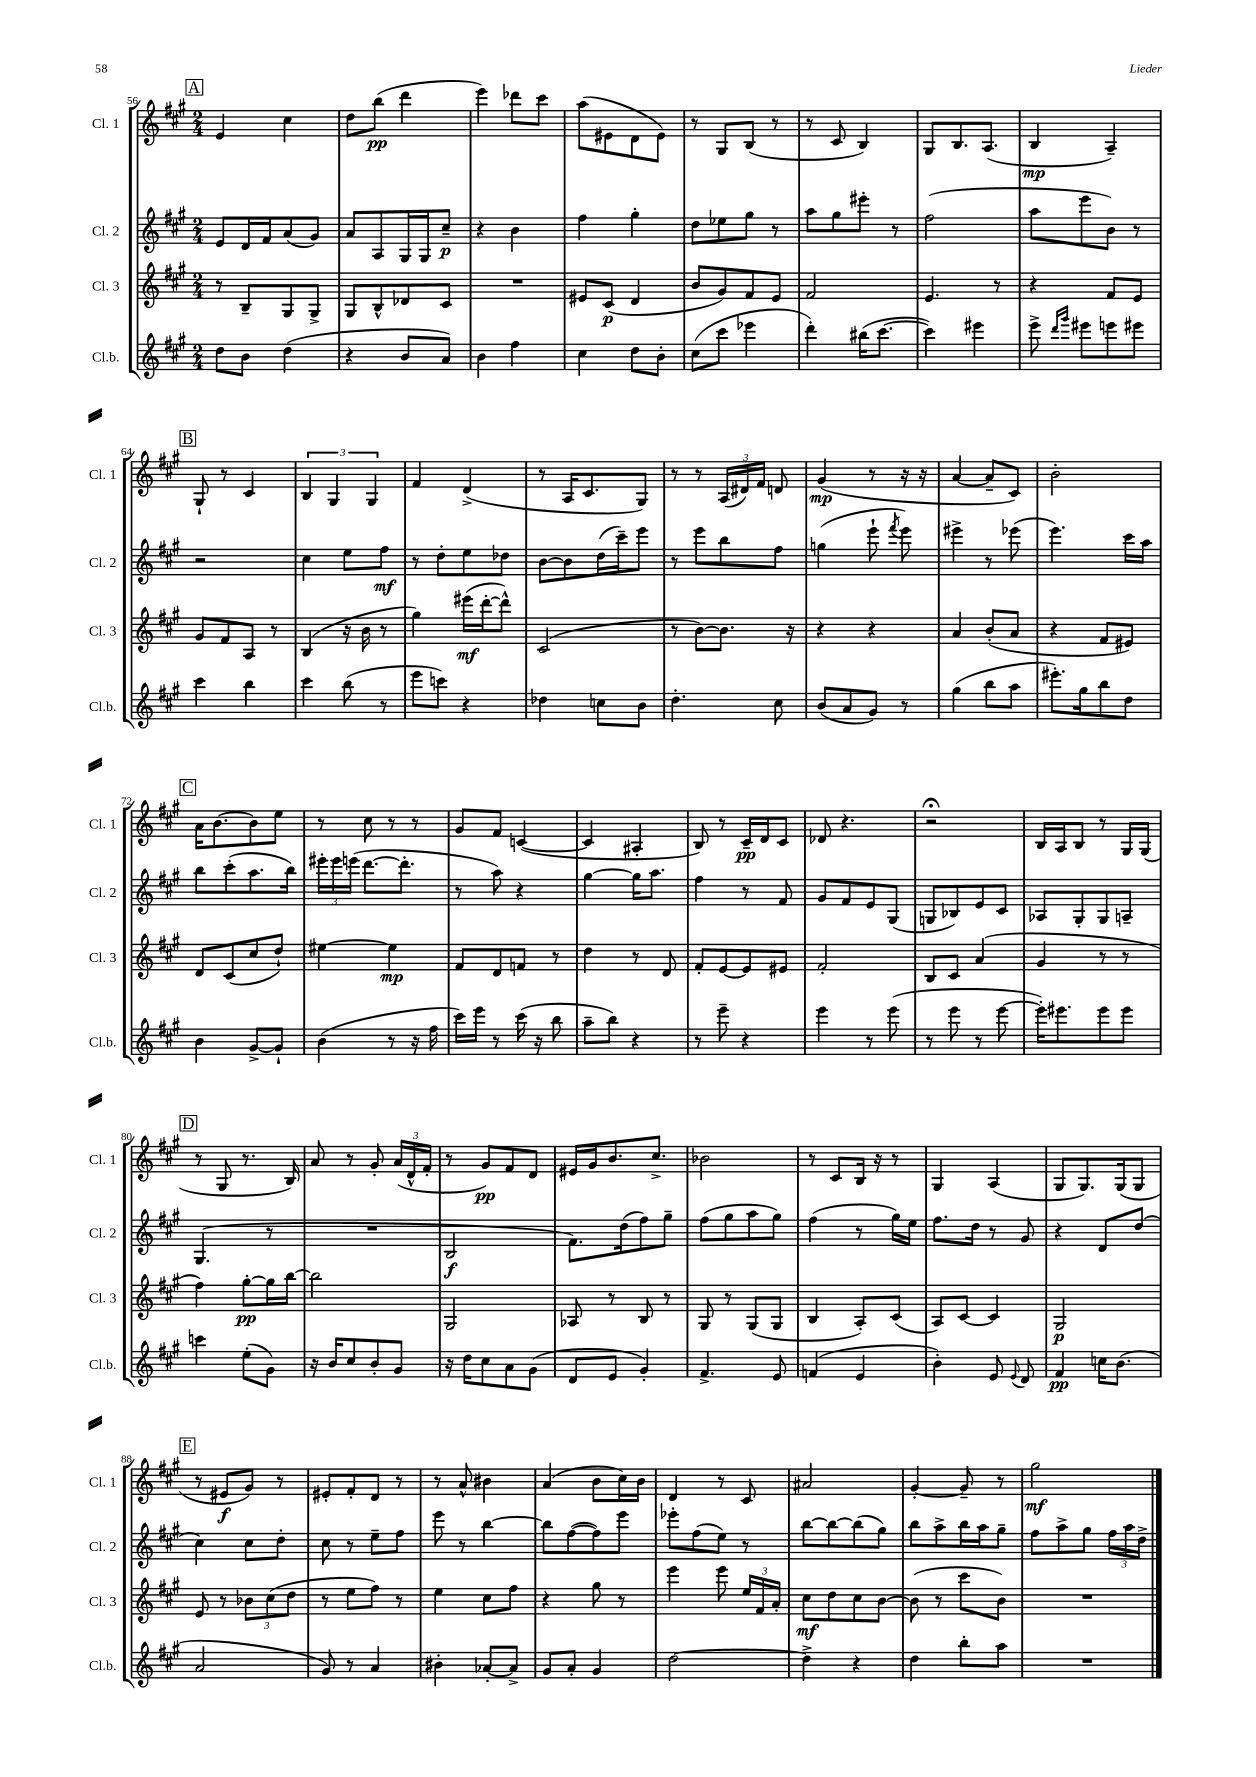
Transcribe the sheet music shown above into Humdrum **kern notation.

**kern	**kern	**kern	**kern
*staff4	*staff3	*staff2	*staff1
*clefG2	*clefG2	*clefG2	*clefG2
*k[f#c#g#]	*k[f#c#g#]	*k[f#c#g#]	*k[f#c#g#]
*M2/4	*M2/4	*M2/4	*M2/4
8dd	8r	8e	4e
8b	8B~	16d	.
.	.	16f#	.
(4dd	8G#	(8a	4cc#
.	8G#^	8g#)	.
=	=	=	=
4r	8G#	8a	8dd
.	8B^^	8A	(8bb
8b	8d-	16G#	4ddd
.	.	16G#	.
8a)	8c#	8cc#~	.
=	=	=	=
4b	2r	4r	4eee)
4ff#	.	4b	8ddd-
.	.	.	8ccc#
=	=	=	=
4cc#	8e#	4ff#	(8aa
.	(8c#	.	8e#
8dd	4d	4gg#'	8d
8b'	.	.	8e#)
=	=	=	=
(8cc#	8b	8dd	8r
8ccc#	8g#)	8ee-	8G#
4eee-	8f#	8gg#	(8B
.	8e	8r	8r
=	=	=	=
4ddd')	2f#	8aa	8r
.	.	8gg#	8c#
(16bb#	.	8eee#'	4B)
[8.ccc#	.	.	.
.	.	8r	.
=	=	=	=
4ccc#])	4.e	(2ff#	8G#
.	.	.	8.B
4eee#	.	.	.
.	.	.	(8.A
.	8r	.	.
=	=	=	=
8eee^	4r	8aa	4B
16qqddd	.	.	.
16qqggg#	.	.	.
8eee#	.	8eee	.
8eee	8f#	8b)	4A~)
8eee#	8e	8r	.
=	=	=	=
4ccc#	8g#	2r	8G#`
.	8f#	.	8r
4bb	8A	.	4c#
.	8r	.	.
=	=	=	=
4ccc#	(4B	4cc#	6B
.	.	.	6G#
(8bb	16r	8ee	.
.	16b	.	.
.	.	.	6G#
8r	8r	8ff#	.
=	=	=	=
8eee	4gg#)	8r	4f#
8ccc)	.	8dd'	.
4r	(16eee#	8ee	(4d^
.	[16ddd'	.	.
.	8ddd^^])	8dd-	.
=	=	=	=
4dd-	(2c#	[8b	8r
.	.	8b]	16A
.	.	.	8.c#
8cc	.	(16dd	.
.	.	16ccc#~)	.
8b	.	8eee	8G#)
=	=	=	=
4.dd'	8r	8r	8r
.	[8b)	8eee	8r
.	8.b]	8bb	(24A
.	.	.	24d#)
.	.	.	24f#
8cc#	.	8ff#	8d
.	16r	.	.
=	=	=	=
(8b	4r	(4gg	(4g#
8a	.	.	.
8g#)	4r	8eee`	8r
.	.	8qfff#	.
8r	.	8eee)	16r
.	.	.	16r
=	=	=	=
(4gg#	4a	4eee#^	[4a
8bb	(8b'	8r	8a~]
8aa	8a	(8eee-	8c#)
=	=	=	=
8.eee#')	4r	4.eee)	2b'
16gg#	.	.	.
8bb	8f#	.	.
8dd	8e#)	16ccc#	.
.	.	16aa	.
=	=	=	=
4b	8d	8bb	16a
.	.	.	[8.b
.	(8c#	(8ccc#'	.
[8g#^	8cc#	8.aa	8b]
8g#`]	8dd`)	.	8ee
.	.	16bb)	.
=	=	=	=
(4b	[4ee#	24eee#'	8r
.	.	24eee#	.
.	.	(24eee	.
.	.	[8.ddd	8cc#
8r	4ee#]	.	8r
.	.	8.ddd']	.
16r	.	.	8r
16ff#	.	.	.
=	=	=	=
16ccc#)	8f#	8r	8g#
16eee	.	.	.
8r	8d	8aa)	8f#
(16ccc#	8f	4r	([4c
16r	.	.	.
8bb	8r	.	.
=	=	=	=
8aa~	4dd	[4gg#	4c]
8bb)	.	.	.
4r	8r	16gg#]	4A#'
.	.	8.aa	.
.	8d	.	.
=	=	=	=
8r	8f#'	4ff#	8B)
8eee~	[8e	.	8r
4r	8e]	8r	16c#~
.	.	.	16d
.	8e#	8f#	8c#
=	=	=	=
4eee	2f#'	8g#	8d-
.	.	8f#	4.r
8r	.	8e	.
(8eee	.	(8G#	.
=	=	=	=
8r	8B	8G	2r;
8eee	8c#	8B-)	.
8r	(4a	8e	.
[8eee	.	8c#	.
=	=	=	=
16eee'])	4g#	8A-	16B
8.eee#	.	.	16A
.	.	8G#'	8B
8eee#	8r	8G#	8r
8eee#	8r	8A~	16G#
.	.	.	(16G#
=	=	=	=
4ccc	4ff#)	(4.G#	8r
.	.	.	8G#
(8ee'	[8gg#'	.	8.r
8g#)	16gg#]	8r	.
.	[16bb	.	16B)
=	=	=	=
16r	2bb]	2r	8a
16b	.	.	.
8cc#	.	.	8r
8b'	.	.	8g#'
8g#	.	.	(24a
.	.	.	24d^^
.	.	.	24f#'
=	=	=	=
16r	2G#	2B	8r
16dd	.	.	.
8cc#	.	.	8g#)
8a	.	.	8f#
(8g#	.	.	8d
=	=	=	=
8d	8A-	8.f#)	16e#
.	.	.	16g#
8e	8r	.	8.b
.	.	(16dd	.
4g#')	8B	8ff#)	.
.	.	.	8.cc#^
.	8r	8gg#~	.
=	=	=	=
4.f#^	8G#	(8ff#	2b-
.	8r	8gg#	.
.	(8G#	8aa	.
8e	8G#	8gg#)	.
=	=	=	=
(4f	4B	(4ff#	8r
.	.	.	8c#
4e	8A')	8r	16B
.	.	.	16r
.	(8c#	16gg#)	8r
.	.	16ee	.
=	=	=	=
4b')	8A)	8.ff#	4G#
.	[8c#	.	.
.	.	16dd	.
8e	4c#]	8r	(4A
8qqe	.	.	.
8d	.	8g#	.
=	=	=	=
4f#	2G#	4r	8G#
.	.	.	8.G#)
16cc	.	8d	.
(8.b	.	.	(16G#
.	.	(8dd	8G#
=	=	=	=
2a	8e	4cc#)	8r
.	8r	.	8e#
.	12b-	8cc#	8g#)
.	(12cc#	.	.
.	.	8dd'	8r
.	12dd	.	.
=	=	=	=
8g#)	8r	8cc#	8e#'
8r	8ee	8r	8f#'
4a	8ff#)	8ee~	8d
.	8r	8ff#	8r
=	=	=	=
4b#'	4ee	8eee	8r
.	.	8r	8a^^
[8a-'	8cc#	[4bb	4b#
8a-^]	8ff#	.	.
=	=	=	=
8g#	4r	8bb]	(4a
8a'	.	([8ff#	.
4g#	8gg#	8ff#])	8b
.	8r	8eee	16cc#)
.	.	.	16b
=	=	=	=
[2dd	4eee	8eee-'	4d
.	.	(8ff#	.
.	8eee	8ee)	8r
.	24ee	8r	8c#
.	24f#	.	.
.	24a'	.	.
=	=	=	=
4dd^]	8cc#	[8bb	2a#
.	8dd	8bb_	.
4r	8cc#	(8bb]	.
.	[8b	8gg#)	.
=	=	=	=
4dd	(8b]	8bb	[4g#'
.	8r	8aa^	.
8bb'	8ccc#	16bb	8g#~]
.	.	16aa	.
8aa	8b)	8gg#~	8r
=	=	=	=
2r	2r	8ff#	2gg#
.	.	8aa^	.
.	.	8gg#	.
.	.	24ff#	.
.	.	24aa	.
.	.	24dd^	.
==	==	==	==
*-	*-	*-	*-
